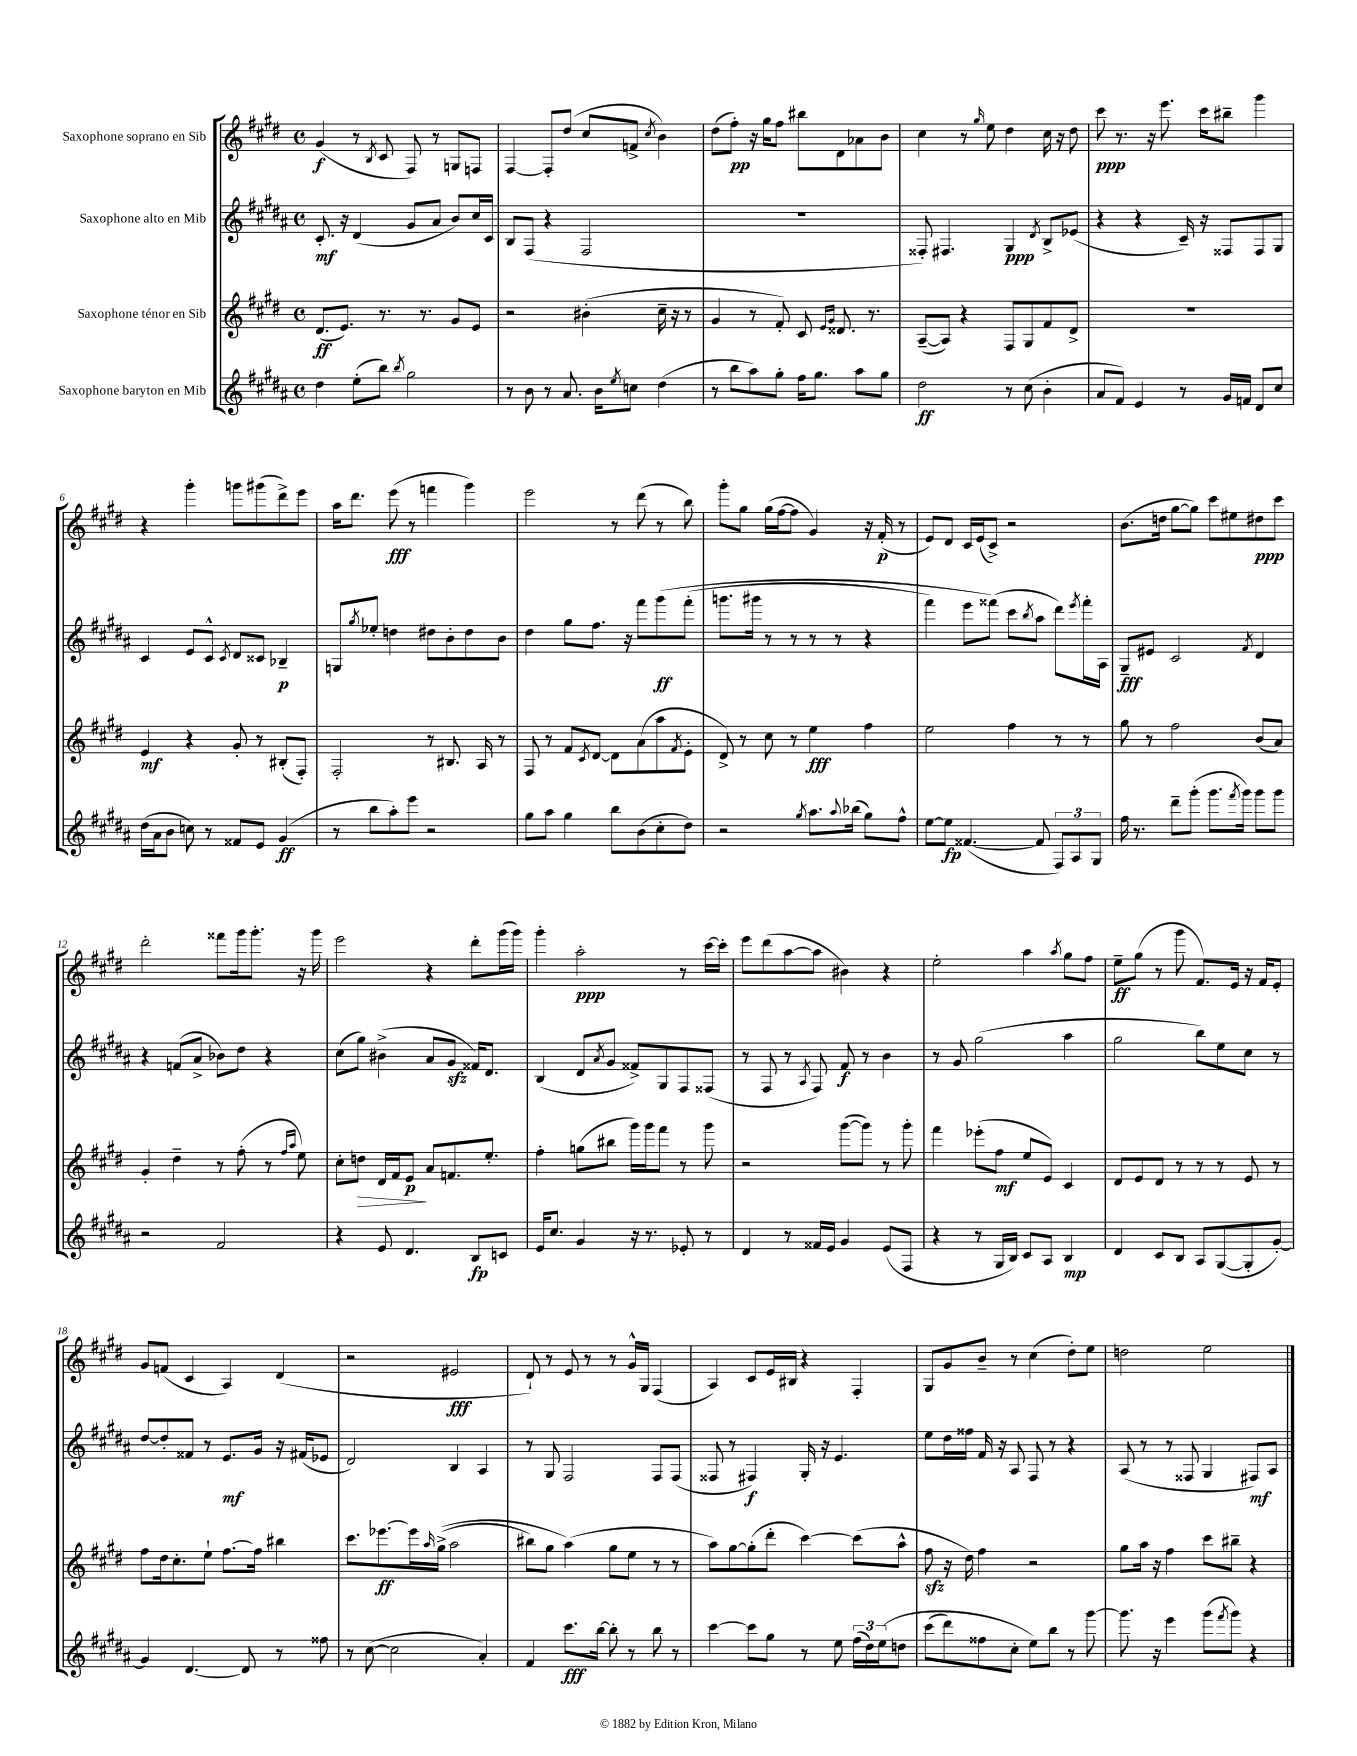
<<
\new StaffGroup <<
\new Staff = "s0" \with { instrumentName = "Saxophone soprano en Sib" } {
    \clef treble \key e \major \defaultTimeSignature \time 4/4
    gis'4\f( r8 \acciaccatura { b8 } cis'8 fis8) r8 g8 f8 |
    fis4~ fis8-. dis''8( cis''8 f'8-> \acciaccatura { cis''8 } b'4) |
    dis''8( fis''8-.\pp) r16 gis''16 fis''8 bis''8 dis'8 aes'8 b'8 |
    cis''4 r8 \grace { gis''16 } e''8 dis''4 cis''16 r16 dis''8 |
    cis'''8\ppp r8. r16 e'''8. cis'''16 bis''8-- gis'''4 |
    r4 gis'''4-. g'''8 gis'''8( dis'''8->) e'''8 |
    a''16 dis'''8. e'''8\fff( r8 f'''4 gis'''4) |
    e'''2 r8 dis'''8( r8 b''8) |
    gis'''8-. gis''8 gis''16( fis''16~ fis''8 gis'4) r16 fis'16-.\p( r8 |
    e'8) dis'8 cis'16 e'16( cis'8->) r2 |
    b'8.( d''16 gis''8~ gis''8) cis'''8 eis''8 dis''8\ppp cis'''8 |
    dis'''2-. fisis'''8 gis'''16 gis'''8.-. r16 gis'''16 |
    e'''2 r4 dis'''8-. gis'''16( gis'''16) |
    gis'''4-. a''2-.\ppp r8 cis'''16~ cis'''16-. |
    e'''8 dis'''8( a''8~ a''8 bis'4) r4 |
    e''2-. a''4 \acciaccatura { a''8 } gis''8 fis''8 |
    e''8--\ff gis''8( r8 gis'''8 fis'8.) e'16 r16 fis'16 e'8-. |
    gis'8 f'8( cis'4 a4) dis'4( |
    r2 eis'2\fff |
    dis'8-!) r8 e'8 r8 r8 gis'16-^ gis16 fis4( |
    a4) cis'8 e'16 bis16 r4 fis4-. |
    gis8 gis'8 b'8-- r8 cis''4( dis''8-.) e''8 |
    d''2 e''2 \bar "|." |
}
\new Staff = "s1" \with { instrumentName = "Saxophone alto en Mib" } {
    \clef treble \key b \major \defaultTimeSignature \time 4/4
    cis'8.-.\mf r16 dis'4( gis'8 ais'8 b'8) cis''16 cis'16 |
    b8 fis8( r4 fis2 |
    R1 |
    fisis8-.) fis4. gis4\ppp \acciaccatura { dis'8 } b8-> ees'8( |
    r4 r4 cis'16--) r16 fisis8 fisis8 gis8 |
    cis'4 e'8 cis'8-^ \acciaccatura { cis'8 } dis'8 cisis'8 bes4--\p |
    g8 \acciaccatura { gis''8 } ees''8-. d''4 dis''8 b'8-. dis''8 b'8 |
    dis''4 gis''8 fis''8. r16 fis'''8 gis'''8\ff\( fis'''8-.( |
    g'''8. gis'''16 r8 r8 r8 r8 r4 |
    fis'''4) e'''8 fisis'''8(\) cis'''8 \acciaccatura { b''8 } ais''8 dis'''8) \acciaccatura { e'''8 } fisis'''16-. ais16 |
    gis8--\fff eis'8 cis'2 \acciaccatura { fis'8 } dis'4 |
    r4 f'8( ais'8-> bes'8) dis''8 r4 |
    cis''8( gis''8) bis'4->( ais'8 gis'8\sfz fisis'16) dis'8. |
    b4( dis'8 \acciaccatura { ais'8 } gis'8 fisis'8->) gis8 fis8 fisis8( |
    r8 fis8 r8 \acciaccatura { ais8 } fis8) fis'8\f r8 b'4 |
    r8 gis'8 gis''2( ais''4 |
    gis''2 b''8) e''8 cis''8 r8 |
    dis''8~ dis''8-. fisis'8 r8 e'8.\mf gis'16 r16 fis'16( ees'8 |
    dis'2) b4 ais4 |
    r8 gis8 fis2 fis8 fis8( |
    fisis8 r8 fis4\f) gis16-. r16 e'4. |
    e''8 dis''16 fisis''16 fis'16 r16 ais8 fis8 r8 r4 |
    ais8( r8 r8 fisis8 gis4 fis8\mf) ais8 \bar "|." |
}
\new Staff = "s2" \with { instrumentName = "Saxophone ténor en Sib" } {
    \clef treble \key e \major \defaultTimeSignature \time 4/4
    dis'8.\ff( e'8.) r8. r8. gis'8 e'8 |
    r2 bis'4-.( cis''16-- r16 r8 |
    gis'4 r8 fis'8-.) cis'8 \grace { e'16 gis'16 } disis'8. r8. |
    a8~--( a8) r4 fis8 gis8 fis'8 dis'8-> |
    R1 |
    e'4\mf r4 gis'8-. r8 bis8-.( fis8-.) |
    fis2-. r8 bis8. a16 r8 |
    fis8 r8 fis'8 \acciaccatura { cis'8 } dis'8~ dis'8 a'8( a''8 \acciaccatura { fis'8 } e'8-. |
    dis'8->) r8 cis''8 r8 e''4\fff fis''4 |
    e''2 fis''4 r8 r8 |
    gis''8 r8 fis''2 b'8( a'8) |
    gis'4-. dis''4-- r8 fis''8-.( r8 \grace { fis''16 a''16 } e''8) |
    cis''8-. d''8\> dis'16 fis'16 e'8\p\! a'8 f'8. e''8.-. |
    fis''4-. g''8( bis''8 gis'''16) gis'''16 fis'''8 r8 gis'''8 |
    r2 gis'''8~( gis'''8) r8 gis'''8-. |
    fis'''4 ees'''8-.( fis''8\mf e''8 e'8) cis'4 |
    dis'8 e'8 dis'8 r8 r8 r8 e'8 r8 |
    fis''8 dis''16 cis''8.-. e''8-! fis''8.~ fis''16 bis''4 |
    cis'''8. ees'''8.~\ff ees'''16 \grace { a''16 } gis''16->(\( a''2 |
    bis''8) gis''8 a''4(\) gis''8 e''8 r8 r8 |
    a''8) gis''8~ gis''8-.( dis'''8-. cis'''4~) cis'''8( a''8-^ |
    fis''8\sfz r16 dis''16) fis''4 r2 |
    gis''8 a''16 r16 fis''4 cis'''8 bis''8-- r4 \bar "|." |
}
\new Staff = "s3" \with { instrumentName = "Saxophone baryton en Mib" } {
    \clef treble \key b \major \defaultTimeSignature \time 4/4
    dis''4 e''8-.( b''8) \acciaccatura { b''8 } gis''2 |
    r8 b'8 r8 ais'8. b'16 \acciaccatura { e''8 } c''8 dis''4( |
    r8 b''8 ais''8) gis''8-. fis''16 gis''8. ais''8 gis''8 |
    dis''2\ff r8 cis''8( b'4-. |
    ais'8 fis'8) e'4 r8 gis'16 f'16 dis'8 cis''8 |
    dis''16( ais'16 b'8 c''8) r8 fisis'8 e'8 gis'4\ff( |
    r8 b''8 ais''8-.) e'''8 r2 |
    gis''8 ais''8 gis''4 b''8 b'8( cis''8-. dis''8) |
    r2 \acciaccatura { gis''8 } ais''8. \appoggiatura { ais''8 } bes''16( gis''8) fis''8-^ |
    e''8~ e''8\fp fisis'4.~( fisis'8 \tuplet 3/2 { fis8) ais8 gis8 } |
    fis''16 r8. dis'''8-- gis'''8-.( gis'''8. \acciaccatura { fis'''8 } gis'''16) gis'''8 gis'''8 |
    r2 fis'2 |
    r4 e'8 dis'4. b8\fp c'8 |
    e'16 cis''8. gis'4 r16 r8. ees'8-. r8 |
    dis'4 r8 fisis'16 e'16 gis'4 e'8( fis8 |
    r4 r8 gis16 b16) cis'8 ais8 b4\mp |
    dis'4 cis'8 b8 ais8 gis8~( gis8-. gis'8~-.) |
    gis'4 dis'4.~ dis'8 r8 fisis''8 |
    r8 cis''8~( cis''2 ais'4-.) |
    fis'4 cis'''8.\fff b''16~ b''8-. r8 b''8 r8 |
    cis'''4~ cis'''8 gis''8 r8 e''8 \tuplet 3/2 { fis''16( dis''16) e''16\( } d''8 |
    cis'''8( dis'''8) fisis''8 cis''8-. e''8\) b''8 r8 gis'''8~ |
    gis'''8. r16 e'''4 gis'''8( \acciaccatura { fis'''8 } gis'''8) r4 \bar "|." |
}
>>
>>
